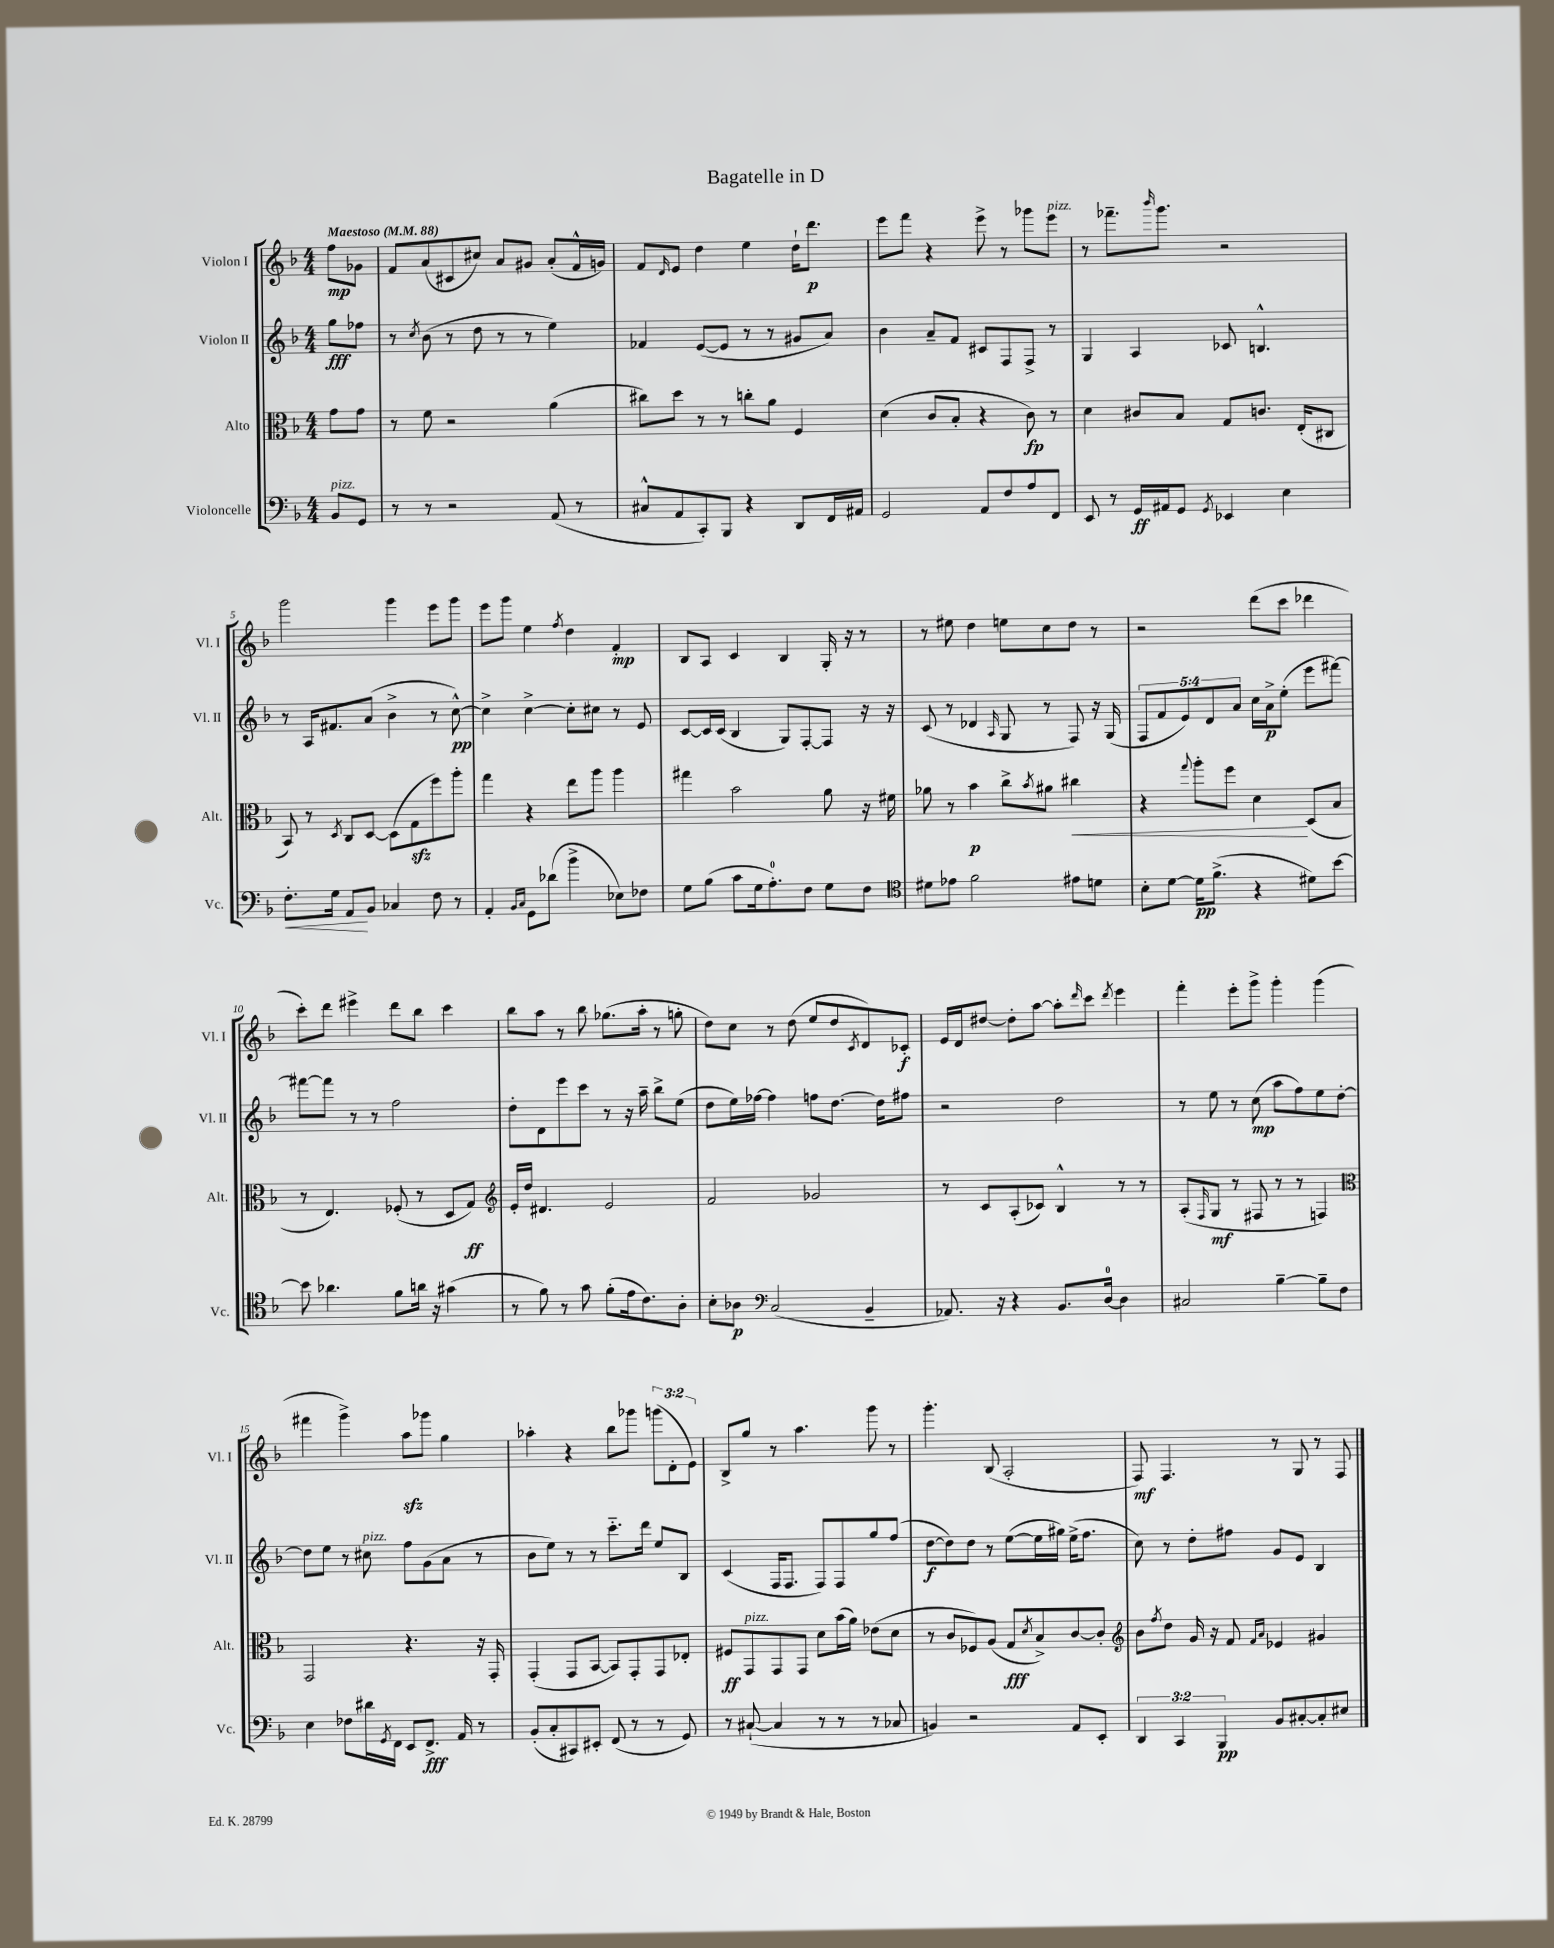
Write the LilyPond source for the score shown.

\header { title = "Bagatelle in D" }
<<
\new StaffGroup <<
\new Staff = "s0" \with { instrumentName = "Violon I" shortInstrumentName = "Vl. I" } {
    \clef treble \key f \major \numericTimeSignature \time 4/4 \override Staff.TupletNumber.text = #tuplet-number::calc-fraction-text \partial 4 \tempo "Maestoso" 4 = 88
    f''8\mp ges'8 |
    f'8 a'8( cis'8 cis''8) a'8 gis'8 a'8-.( f'16-^ g'16) |
    f'8 \grace { d'16 } e'8 d''4 e''4 d''16-! d'''8.\p |
    e'''8 f'''8 r4 e'''8-> r8 ges'''8 e'''8^\markup { \italic "pizz." } |
    r8 fes'''8.-- \grace { bes'''16 } g'''8. r2 |
    g'''2 g'''4 e'''8 g'''8 |
    e'''8 g'''8 e''4 \acciaccatura { f''8 } d''4 f'4-.\mp |
    bes8 a8 c'4 bes4 g16-. r16 r8 |
    r8 eis''8 d''4 e''8 c''8 d''8 r8 |
    r2 d'''8( c'''8 des'''4 |
    c'''8-.) d'''8 eis'''4-> d'''8 bes''8 c'''4 |
    bes''8 a''8 r8 bes''8 ges''8.( a''16-. r8 g''8-. |
    d''8) c''8 r8 d''8( e''8 d''8 \acciaccatura { c'8 } d'8) ces'8-.\f |
    e'16 d'16 dis''8~ dis''8-. a''8~ a''8-. \grace { d'''16 } c'''8 \acciaccatura { d'''8 } e'''4 |
    f'''4-. e'''8-. g'''8-> g'''4-. g'''4( |
    fis'''4 g'''4->) a''8\sfz ges'''8 g''4 |
    aes''4-. r4 bes''8 ges'''8 \tuplet 3/2 { g'''8( d'8-. e'8) } |
    bes8-> g''8 r8 a''4. g'''8 r8 |
    g'''4.-. bes8( a2-. |
    f8\mf) f4. r8 g8 r8 f8 \bar "|." |
}
\new Staff = "s1" \with { instrumentName = "Violon II" shortInstrumentName = "Vl. II" } {
    \clef treble \key f \major \numericTimeSignature \time 4/4 \override Staff.TupletNumber.text = #tuplet-number::calc-fraction-text \partial 4
    g''8\fff fes''8 |
    r8 \acciaccatura { c''8 } bes'8( r8 d''8 r8 r8 e''4) |
    fes'4 e'8~( e'8 r8 r8 gis'8 a'8) |
    bes'4 a'8-- f'8 cis'8 f8 f8-> r8 |
    g4 a4 ces'8 b4.-^ |
    r8 a16 fis'8. a'8( bes'4-> r8 c''8~-^\pp) |
    c''4-> c''4~-> c''8-. cis''8 r8 e'8 |
    c'8~ c'16 c'16( bes4 g8) f8~-. f8 r16 r16 |
    c'8( r8 des'4 \grace { a16 } g8 r8 f8) r16 g16( |
    \tuplet 5/4 { f8 f'8 e'8) d'8 a'8 } c''16 a'16->\p e''8-.( e'''8 fis'''8~) |
    fis'''8~ fis'''8 r8 r8 f''2 |
    d''8-. d'8 e'''8 c'''8 r8 r16 a''16-- bes''8-> e''8( |
    d''8 e''16) fes''16~ fes''4 f''8 d''8.~ d''16 fis''8 |
    r2 d''2 |
    r8 e''8 r8 c''8\mp( a''8 f''8) e''8 d''8~-. |
    d''8 e''8 r8 cis''8^\markup { \italic "pizz." } f''8 g'8( a'8 r8 |
    bes'8 e''8) r8 r8 c'''8.-_ d'''16 e''8 bes8 |
    c'4( f16 f8. f8) f8 g''8 f''8( |
    d''8~\f d''8) d''8 r8 e''8~( e''16 gis''16) e''16->( f''8. |
    c''8) r8 d''8-. fis''8 g'8 e'8 bes4 \bar "|." |
}
\new Staff = "s2" \with { instrumentName = "Alto" shortInstrumentName = "Alt." } {
    \clef alto \key f \major \numericTimeSignature \time 4/4 \partial 4
    g'8 g'8 |
    r8 f'8 r2 a'4( |
    cis''8) d''8 r8 r8 c''8-. a'8 f4 |
    d'4( c'8 bes8-. r4 c'8\fp) r8 |
    d'4 cis'8 bes8 g8 c'8. e16-.( cis8 |
    bes,8) r8 \acciaccatura { d8 } c8 d8~ d8( g8\sfz f''8) a''8-. |
    g''4 r4 e''8 a''8 a''4 |
    gis''4 bes'2 a'8 r16 fis'16 |
    aes'8 r8 bes'4\p c''8-> \acciaccatura { bes'8 } ais'8 cis''4\< |
    r4 \appoggiatura { g''8 } a''8-. f''8 d'4\! d8( bes8 |
    r8 e4.) fes8-.( r8 d8 g8\ff) |
    \clef treble e'16-. d''16 dis'4. e'2 |
    f'2 ges'2 |
    r8 c'8 a8-.( ces'8) bes4-^ r8 r8 |
    a8-.( \grace { f16 } g8\mf r8 fis8 r8 r8 f4) |
    \clef alto g,2 r4. r16 g,16-. |
    g,4-.( g,8 bes,8~ bes,8) g,8-. g,8 ees8-. |
    fis8\ff g,8^\markup { \italic "pizz." } g,8 g,8 d'8 bes'16( a'16) ees'8( d'8 |
    r8 c'8 fes8) a8( g8\fff \acciaccatura { d'8 } bes8->) c'8~ c'8-. |
    \clef treble bes'8 \acciaccatura { f''8 } d''8 g'16 r16 f'8 \grace { f'16 a'16 } ees'4 gis'4 \bar "|." |
}
\new Staff = "s3" \with { instrumentName = "Violoncelle" shortInstrumentName = "Vc." } {
    \clef bass \key f \major \numericTimeSignature \time 4/4 \override Staff.TupletNumber.text = #tuplet-number::calc-fraction-text \partial 4
    bes,8^\markup { \italic "pizz." } g,8 |
    r8 r8 r2 a,8( r8 |
    cis8-^ a,8 c,8-.) bes,,8 r4 d,8 f,16 ais,16 |
    g,2 a,8 f8 a8 f,8 |
    e,8 r8 g,16\ff ais,16 g,8 \acciaccatura { g,8 } ees,4 e4 |
    f8.-.\< g16 a,8\! bes,8 ces4 f8 r8 |
    a,4-. \grace { bes,16 c16 } g,8 des'8( bes'4-> ees8) fes8 |
    g8 bes8( c'8 g16 a8.-0-.) f8 g8 f8 |
    \clef tenor dis'8 ees'8 f'2 eis'8 d'8 |
    bes8-. d'8~ d'16\pp f'8.->( r4 dis'8) bes'8~ |
    bes'8 aes'4. f'8 a'16 r16 gis'4( |
    r8 f'8) r8 g'8 f'8-.( e'16 c'8.) a8-. |
    bes8-. aes8\p \clef bass c2( bes,4-- |
    aes,8.) r16 r4 bes,8. d16-0~ d4 |
    cis2 bes4~-- bes8-- f8 |
    e4 fes8 dis'16 \acciaccatura { g,8 } f,16 e,8 f,8.->\fff a,16 r8 |
    bes,8-.( c8-. cis,8) eis,8-. f,8( r8 r8 g,8) |
    r8 cis8~-!( cis4 r8 r8 r8 ces8 |
    b,4) r2 a,8 e,8-. |
    \tuplet 3/2 { d,4 c,4 bes,,4\pp } bes,8 cis8~-. cis8-. eis8 \bar "|." |
}
>>
>>
